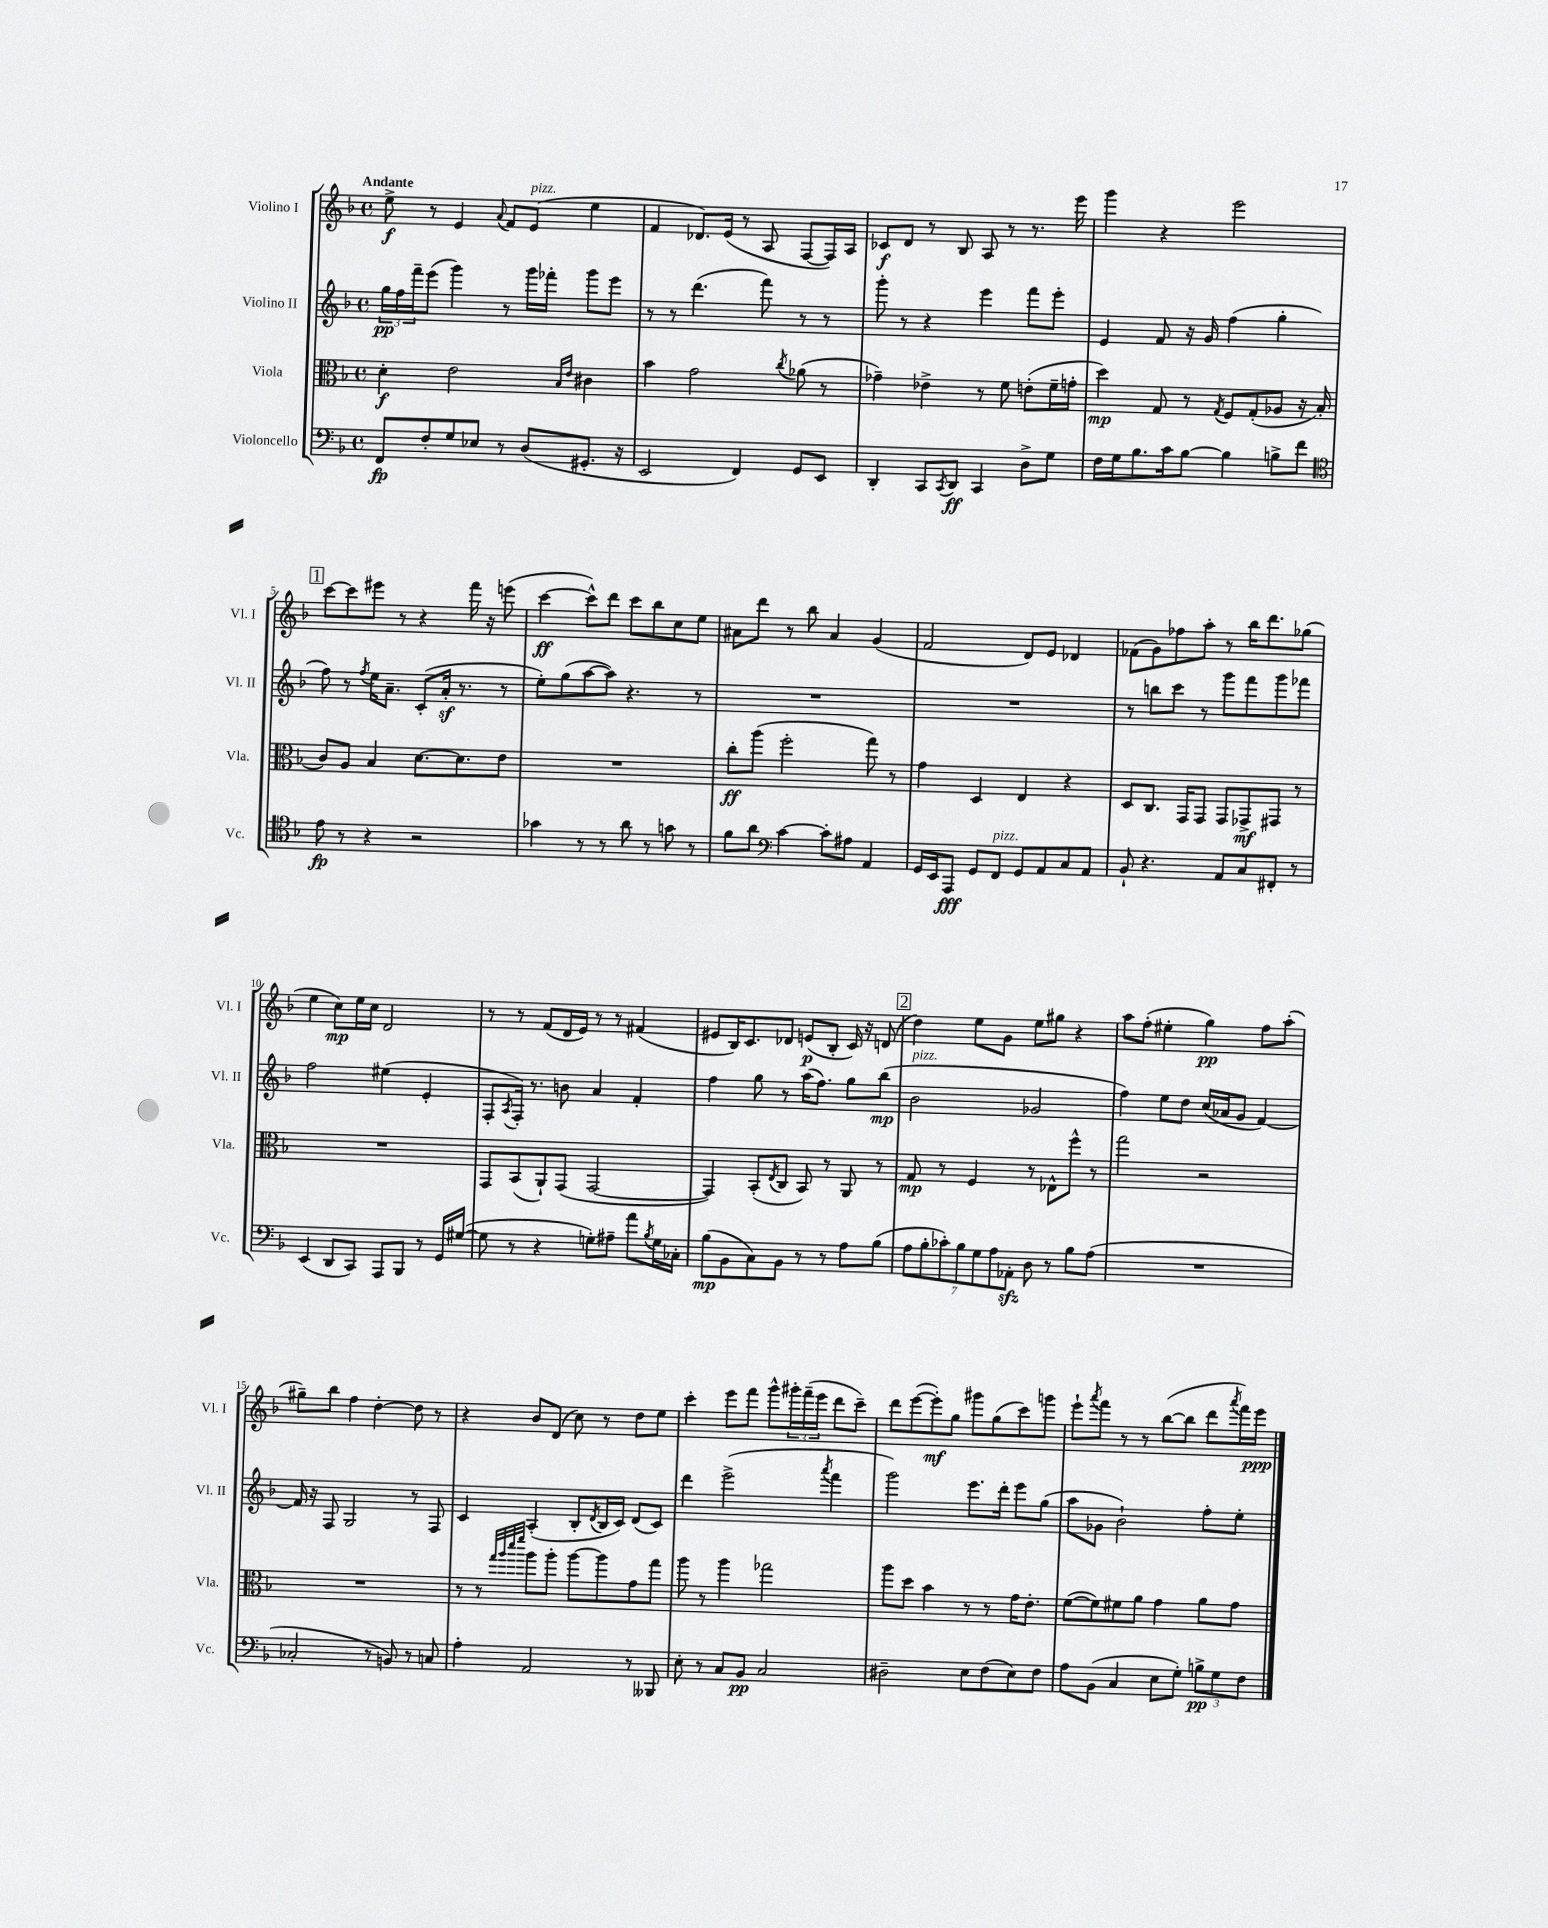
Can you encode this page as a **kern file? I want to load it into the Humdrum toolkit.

**kern	**kern	**kern	**kern
*staff4	*staff3	*staff2	*staff1
*clefF4	*clefC3	*clefG2	*clefG2
*k[b-]	*k[b-]	*k[b-]	*k[b-]
*M4/4	*M4/4	*M4/4	*M4/4
*met(c)	*met(c)	*met(c)	*met(c)
8FF	4d'	24gg	8ee^
.	.	24ff	.
.	.	24fff~	.
8F'	.	(8eee	8r
8G	2e	4ggg)	4e
8E-	.	.	.
.	.	.	8qqa
8r	.	8r	8f
(8D	.	16ggg	(8e
.	.	16fff-'	.
.	16qqB-	.	.
.	16qqe	.	.
8.GG#'	4c#	8ggg	4ee
.	.	8eee	.
16r	.	.	.
=	=	=	=
2EE	4b-	8r	4f
.	.	8r	.
.	2g	(4.ddd	8.d-)
.	.	.	(16e
4FF)	.	.	8r
.	.	8fff)	8A
.	8qcc	.	.
8GG	(8a-	8r	[8F
8EE	8r	8r	16F])
.	.	.	16A
=	=	=	=
4DD'	4g-~)	8ggg'	8c-
.	.	8r	8d
8CC	4e-^	4r	8r
8qCC	.	.	.
8DD	.	.	8B-
4CC	8r	4eee	8A
.	8f	.	8r
8D^	(8e'	8fff	8.r
8G	16f~	8eee'	.
.	16g'	.	16eee
=	=	=	=
16F	4dd)	4e	4ggg
16G	.	.	.
8.B-	.	.	.
.	8G	8f	4r
16c	.	.	.
[8B-	8r	16r	.
.	.	16g	.
.	8qG	.	.
4B-]	8F	(4ff	2eee
.	(8G'	.	.
8B^	8A-	4gg'	.
8f	16r	.	.
.	16B-'	.	.
=	=	=	=
*clefC4	*	*	*
8e	8c)	8ff)	[8ccc
8r	8A	8r	8ccc]
.	.	8qff	.
4r	4B-	16ee	8eee#
.	.	8.a~	.
.	.	.	8r
2r	[8.d	(8c'	4r
.	.	16a'	.
.	8.d]	8.r	.
.	.	.	16fff
.	.	.	16r
.	8e	8r	(8eee
=	=	=	=
4g-	1r	8ee')	[4ccc
.	.	(8gg	.
8r	.	[8aa	8ccc^^])
8r	.	8aa])	8ddd
8a	.	4.r	8ccc
8r	.	.	8bb-
8g	.	.	8cc
8r	.	8r	8ee
=	=	=	=
8f	8cc'	1r	8a#
8a	(8aa	.	8ddd
*clefF4	*	*	*
[4c	2ff'	.	8r
.	.	.	8bb-
8c']	.	.	4a#
8A#	.	.	.
4AA	8gg)	.	(4g
.	8r	.	.
=	=	=	=
16GG	4g	1r	2f
16EE	.	.	.
8AAA	.	.	.
8GG	4D	.	.
8FF	.	.	.
8GG	4E	.	8d)
8AA	.	.	8e
8C	4r	.	4d-
8AA	.	.	.
=	=	=	=
8BB-`	8D	8r	(8f-
4.r	8.C	8bb	8g)
.	.	8ccc	8ff-
.	16GG	.	.
.	8GG	8r	8aa'
8AA	8GG	8ggg	8r
8C	8GG-^	8fff	16bb-
.	.	.	8.ddd
8FF#'	8GG#	8ggg	.
8r	8r	8fff-	(8gg-
=	=	=	=
(4EE	1r	2ff	4ee
8DD	.	.	8cc)
8CC)	.	.	16ee
.	.	.	16cc
8AAA	.	(4ee#	2d
8BBB-	.	.	.
8r	.	4e'	.
16GG	.	.	.
([16G#	.	.	.
=	=	=	=
8G#]	8GG	8F'	8r
.	.	8qA	.
8r	(8BB-	16F')	8r
.	.	8.r	.
4r	8AA`)	.	(8f
.	(8GG	8b	16d
.	.	.	16e)
8G')	[2GG	4a	8r
8A#~	.	.	8r
8a	.	4f'	(4f#
8qB-	.	.	.
16G	.	.	.
16C-'	.	.	.
=	=	=	=
(8B-	4GG])	4ff	8e#
8BB-	.	.	16B-)
.	.	.	8.c
8C)	(8BB-'	8gg	.
.	8qE	.	.
8BB-	8C	8r	8d-
8r	8BB-)	(16aa	(8e
.	.	8.ff)	.
8r	8r	.	8B-'
8A	8AA	8gg	16c)
.	.	.	16r
(8B-	8r	(8bb-	(8d
=	=	=	=
14A	8G	2b-	4dd)
14B-'	.	.	.
.	8r	.	.
14c-')	.	.	.
14B-	.	.	.
.	4F	.	8ee
14G	.	.	.
14A	.	.	.
.	.	.	8g
14AA-'	.	.	.
8D	8r	2g-	8ee
8r	8E-^^	.	8gg#
8B-	8ff^^	.	4r
(8A	8r	.	.
=	=	=	=
1r	2gg	4ff)	8aa
.	.	.	(8ff'
.	.	8ee	4ee#'
.	.	8dd	.
.	2r	(16cc	4gg)
.	.	16a-	.
.	.	8g	.
.	.	[4f)	8ff
.	.	.	(8aa'
=	=	=	=
2C-'	1r	16f]	8gg#~)
.	.	16r	.
.	.	8F	8bb-
.	.	2G	4ff
8r	.	.	[4dd'
8BB)	.	.	.
8r	.	8r	8dd]
8C	.	8F	8r
=	=	=	=
4A'	8r	4c	4r
.	8r	.	.
.	32qqgg	.	.
.	32qqaa	.	.
.	32qqddd	.	.
.	32qqfff	.	.
2AA	8aa	(4A'	8b-
.	8aa'	.	(8d
.	[8aa	8B-'	8cc)
.	.	8qd	.
.	8aa]	16B-	8r
.	.	16c)	.
8r	8g	(8d	8dd
8BBB--	8gg	8c)	8ee
=	=	=	=
8E'	8aa	4ddd	4ccc'
8r	8r	.	.
8C	4aa	(2eee^	8eee
8BB-	.	.	8fff
2C	2gg-	.	8ggg^^
.	.	.	24ggg#'
.	.	.	(24fff~
.	.	.	24eee
.	.	8qaaa	.
.	.	4fff	8ddd
.	.	.	8ccc~)
=	=	=	=
2D#~	8aa	2ggg)	8ddd
.	8dd	.	([8eee
.	4b-	.	8eee'])
.	.	.	8gg
8E	8r	8.eee	8ggg#
(8F	8r	.	(8gg
.	.	16ddd'	.
8E)	16g	8eee	8ccc)
.	8.e'	.	.
8F	.	(8gg	8ggg
=	=	=	=
8A	([8f	8aa	8eee`
.	.	.	8qaaa
(8BB-	8f])	8g-	8fff
4C	8f#	2b-`)	8r
.	8a	.	8r
8E	4g	.	([8bb-
8G')	.	.	8bb-]
12B^	8a	8ff'	8ddd
12G	.	.	.
.	.	.	8qaaa
.	8g	8ee'	16fff)
12F	.	.	.
.	.	.	16eee
==	==	==	==
*-	*-	*-	*-
